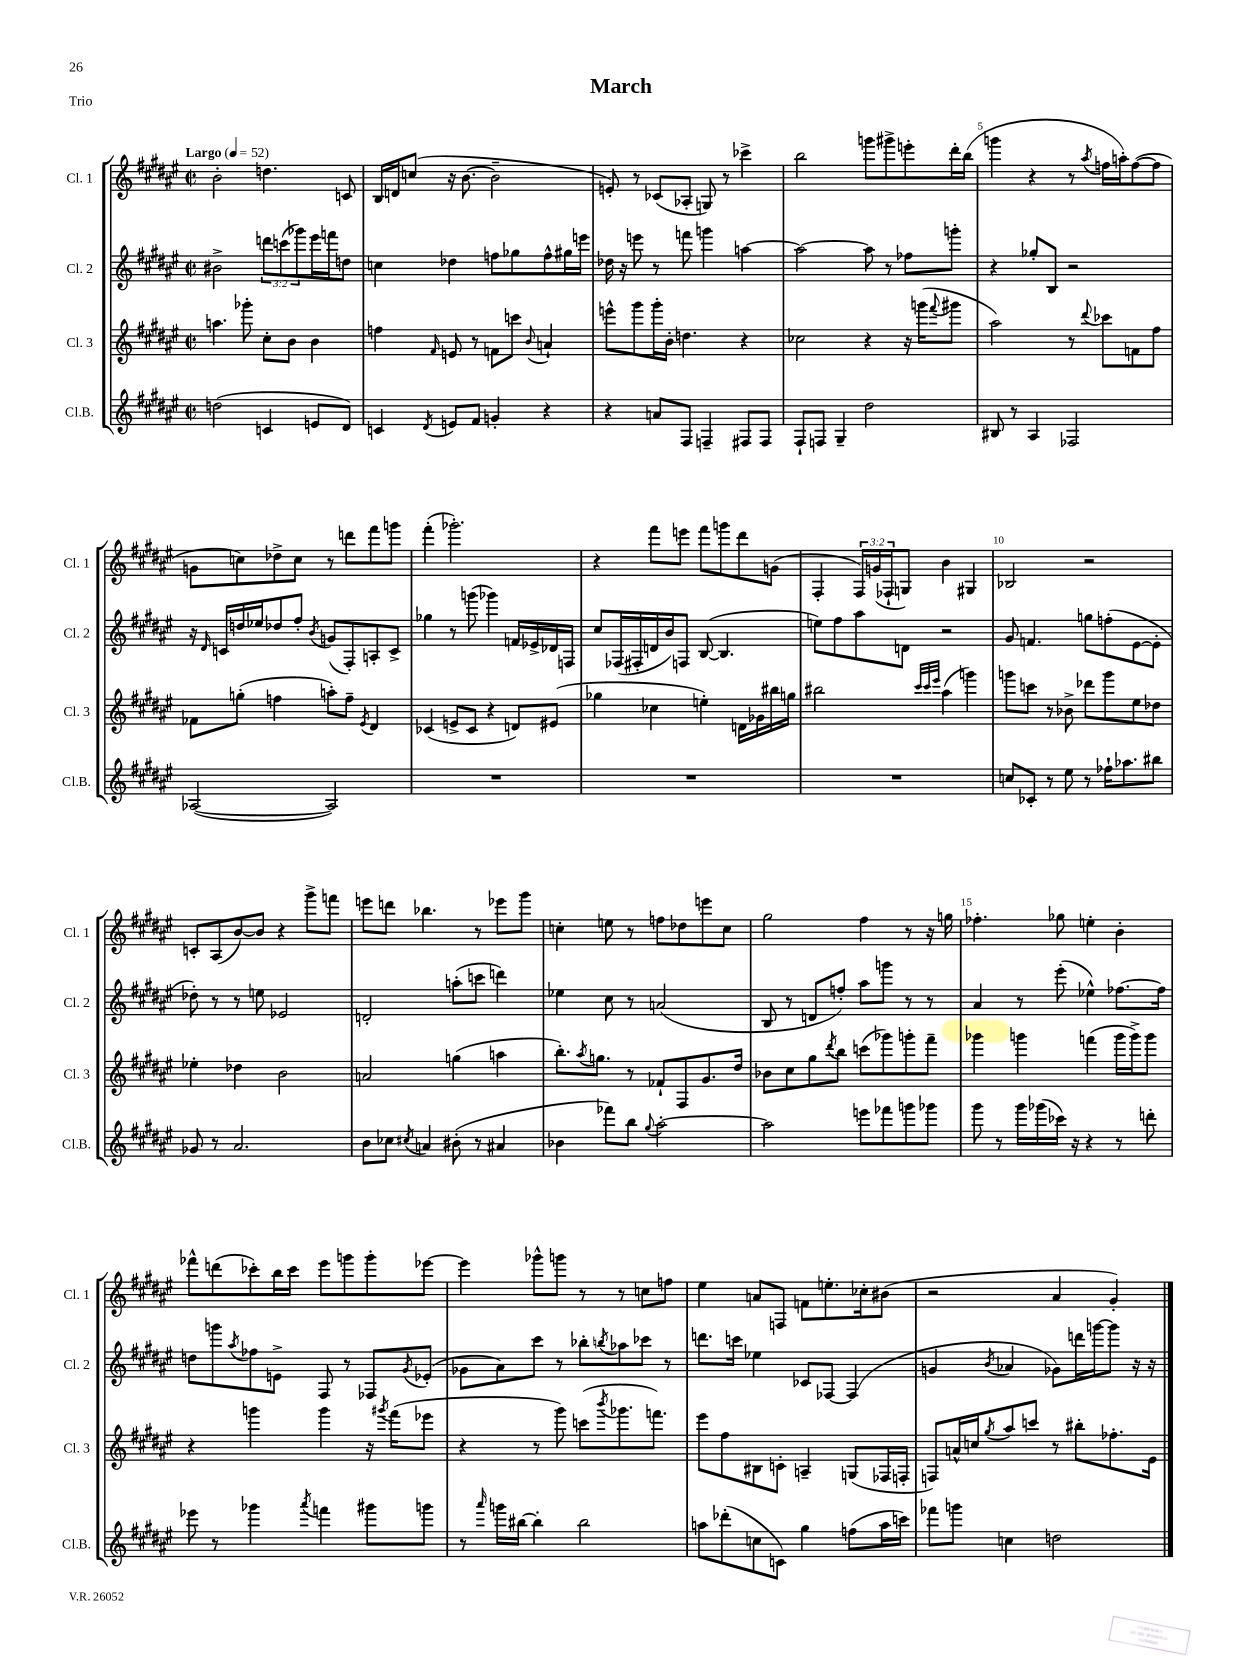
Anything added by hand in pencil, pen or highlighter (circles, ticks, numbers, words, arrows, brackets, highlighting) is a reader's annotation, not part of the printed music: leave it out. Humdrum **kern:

**kern	**kern	**kern	**kern
*staff4	*staff3	*staff2	*staff1
*clefG2	*clefG2	*clefG2	*clefG2
*k[f#c#g#d#a#e#]	*k[f#c#g#d#a#e#]	*k[f#c#g#d#a#e#]	*k[f#c#g#d#a#e#]
*M2/2	*M2/2	*M2/2	*M2/2
*met(c|)	*met(c|)	*met(c|)	*met(c|)
*MM52	*MM52	*MM52	*MM52
(2dd\	4.aa\	2b#^\	2b'\
.	8ggg-'\	.	.
4c/	8cc#'\L	12ddd\L	4.dd\
.	.	(12ccc\	.
.	8b\J	.	.
.	.	12ggg-\)	.
8e/L	4b\	16eee#\L	.
.	.	16fff\J	.
8d#/J)	.	8dd\J	8c/
=	=	=	=
4c/	4ff\	4cc\	16B/LL
.	.	.	16d/J
.	.	.	(8cc/J
8qd#/	16qqf#/	.	.
8e/L	8e/	4dd-\	16r
.	.	.	[8.b\
8f#/J	8r	.	.
4g'/	8f\L	8ff\L	2b~\]
.	8ccc\J	8gg-\	.
.	8qqb/	.	.
4r	4a`/	8ff^^\	.
.	.	16gg#\L	.
.	.	16eee\JJ	.
=	=	=	=
4r	8eee^^\L	16dd-\	8e'/)
.	.	16r	.
.	8ggg#\	8eee\	8r
8a/L	16ggg#'\L	8r	(8c-/L
.	16b'\JJ	.	.
8F#/J	4.dd\	8fff\	8A-'/J
4F~/	.	4ggg\	8G/)
.	.	.	8r
8F#/L	4r	[4aa\	4ccc-^\
8F#/J	.	.	.
=	=	=	=
8F#`/L	2cc-\	2aa\_	2bb\
8F/J	.	.	.
4G#~/	.	.	.
2dd#\	4r	8aa\]	8ggg\L
.	.	8r	8ggg#^\
.	16r	8ff-\L	8eee'\
.	(16ggg\LK	.	.
.	8qqfff#/	.	.
.	8ggg#\J	8ggg'\J	16ddd#'\L
.	.	.	(16bb\JJ
=	=	=	=
8B#/	2aa#\)	4r	4ggg\
8r	.	.	.
4A#/	.	8gg-'/L	4r
.	.	8B/J	.
2F-/	8r	2r	8r
.	8qqddd#/	.	8qaa#/
.	8ccc-\L	.	16ff\LL
.	.	.	16aa'\J)
.	8f\	.	([8ff\
.	8ff#\J	.	8ff\]J
=	=	=	=
([2A-/	8f-\L	16r	8g\L
.	.	16qqd#/	.
.	.	16c/LL	.
.	(8gg'\J	16dd/	8cc\)
.	.	16ee-/J	.
.	4ff\	8dd-/	8dd-^\
.	.	8ff#'/J	8cc\J
.	.	8qb/	.
2A-/])	8aa'\L)	(8g/L	8r
.	8ff~\J	8F#'/)	8ddd\L
.	8qe#/	.	.
.	4d#/	8A'/	8fff#\
.	.	8c^/J	8ggg\J
=	=	=	=
1r	(4c-/	4gg-\	(4fff#'\
.	8e^/L	8r	2.ggg-'\)
.	8c-/J	(8ggg\	.
.	4r	4ggg-\)	.
.	8d/L)	16f/LL	.
.	.	16e-^/	.
.	(8e#/J	16d-/	.
.	.	16F/JJ	.
=	=	=	=
1r	4gg-\	8cc#/L	4r
.	.	(16F-/L	.
.	.	16F#'/	.
.	4cc-\	16d/	8fff#\L
.	.	16b/J)	.
.	.	8F/J	8eee\J
.	4ee'\)	([8B/	8fff#\L
.	.	4.B/]	8ggg\
.	16d\LL	.	8ddd#\
.	16g-\	.	.
.	16bb#\	.	(8g\J
.	16gg\JJ	.	.
=	=	=	=
1r	2bb#\	8ee\L)	4F#'/
.	.	8ff#\	.
.	.	8aa#\	24F#/LL)
.	.	.	(24g/
.	.	.	24F-`/J
.	.	8d\J	8G/J)
.	32qqccc#/LLL	.	.
.	32qqccc#/	.	.
.	32qqeee#/JJJ	.	.
.	(4aa#\	2r	4b\
.	4ggg\)	.	4G#/
=	=	=	=
8cc/L	8ggg\L	8g#/	2B-/
8c-'/J	8ccc\J	4.f/	.
8r	8r	.	.
8ee#\	8b-^\	.	.
8r	8ddd-\L	8gg\L	2r
16ff-`\LK	8ggg\	(8ff'\	.
8.aa-\	.	.	.
.	8ee#\	[8e#\	.
8bb#\J	8dd-\J	8e#'\]J	.
=	=	=	=
8g-/	4ee-'\	8dd-'\)	8c'/L
8r	.	8r	(8A#/
2.a#/	4dd-\	8r	[8b/)
.	.	8ee\	8b/]J
.	2b\	2e-/	4r
.	.	.	8ggg#^\L
.	.	.	8fff\J
=	=	=	=
8b\L	2a/	2d'/	8eee\L
8cc-\J	.	.	8ddd\J
8qcc#/	.	.	.
4a/	.	.	4.bb-\
(8b#'\	(4gg\	(8aa'\L	.
8r	.	8ccc\J	8r
4a#/	4aa\	4ddd\)	8eee-\L
.	.	.	8ggg#\J
=	=	=	=
4b-\	8.bb'\L)	4ee-\	4cc'\
.	8qaa#/	.	.
.	8.gg\J	.	.
8fff-\L)	.	8cc#\	8ee\
8bb\J	8r	8r	8r
8qqgg#/	.	.	.
[2aa#'\	8f-`/L	(2a/	8ff\L
.	8F#/	.	8dd-\
.	8.g#/	.	8eee\
.	.	.	8cc\J
.	16dd#/Jk	.	.
=	=	=	=
2aa#\]	8b-\L	8B/	2gg#\
.	8cc#\	8r	.
.	8gg#\	8d/L	.
.	8qddd#/	.	.
.	8bb\J	8ff'/J)	.
8eee\L	(8ccc\L	8aa#\L	4ff#\
8fff-\	8ggg-\)	8ggg\J	.
8ggg\	8ggg'\	8r	8r
8ggg-\J	8fff#~\J	8r	16r
.	.	.	16gg\
=	=	=	=
8ggg#\	4ggg-\	4a#/	4.ff-'\
8r	.	.	.
16ggg#\LL	4ggg\	8r	.
(16ggg-\	.	.	.
16ccc-\JJ)	.	(8eee#'\	8gg-\
16r	.	.	.
4r	(4fff\	4ee-^^\)	4ee'\
8r	16ggg\LL	[8.ff-\L	4b'\
.	16ggg^\J)	.	.
8ddd'\	8ggg\J	.	.
.	.	16ff-\]Jk	.
=	=	=	=
8eee-\	4r	8dd\L	8fff-^^\L
8r	.	8ggg\	(8ddd\
.	.	8qaa#/	.
4ggg-\	4ggg\	8ff-\	8ccc-'\)
.	.	8e^\J	16bb\L
.	.	.	16ccc-\JJ
8qaaa#/	.	.	.
4fff\	4ggg\	8F#/	8eee#\L
.	.	8r	8ggg\
8ggg#\L	16r	8F-/L	8ggg'\
.	8qggg#/	.	.
.	(16fff#\LK	.	.
.	.	8qg#/	.
8ggg\J	8eee-\J	(8e-'/J	[8eee-\J
=	=	=	=
8r	4r	8g-\L	4eee-\]
16qqaaa#/	.	.	.
16ggg\LL	.	8a#\)	.
[16bb#\JJ	.	.	.
4bb#'\]	8r	8ccc#\J	8ggg-^^\L
.	8ggg#\)	8r	8ggg\J
2bb#\	(8ccc\L	8bb-'\L	8r
.	8qbbb/	8qbb/	.
.	8.ggg-\	8aa-\	8r
.	.	8ccc-\J	8cc\L
.	8.fff\J)	.	.
.	.	8r	8ff\J
=	=	=	=
8aa\L	8eee#\L	8.ddd\L	4ee#\
(8ddd-'\	8ff#\	.	.
.	.	16ccc\Jk	.
8cc\	8B#\	4ee-\	8a/L
8c\J)	8c'\J	.	8F/J
4gg#\	4A~/	8c-/L	8f\L
.	.	[8F-/J	8.ee'\
(8ff\L	(8G/L	(4F-/]	.
.	.	.	16cc-'\k
16aa\L	16F-/L	.	(8b#\J
16ccc\JJ)	16F'/JJ	.	.
=	=	=	=
8fff-\L	8F/L)	4g/	2r
8ggg\J	16a^^/L	.	.
.	16cc/J	.	.
.	8qgg#/	8qb/	.
4cc\	8aa#/	4a-/	.
.	8ccc/J	.	.
2dd\	8r	8g-\L)	4a#/
.	8bb#'\L	16ddd\L	.
.	.	[16ggg\J	.
.	8.ff-'\	8ggg\]J	4g#'/)
.	.	16r	.
.	16e#\Jk	16r	.
==	==	==	==
*-	*-	*-	*-
